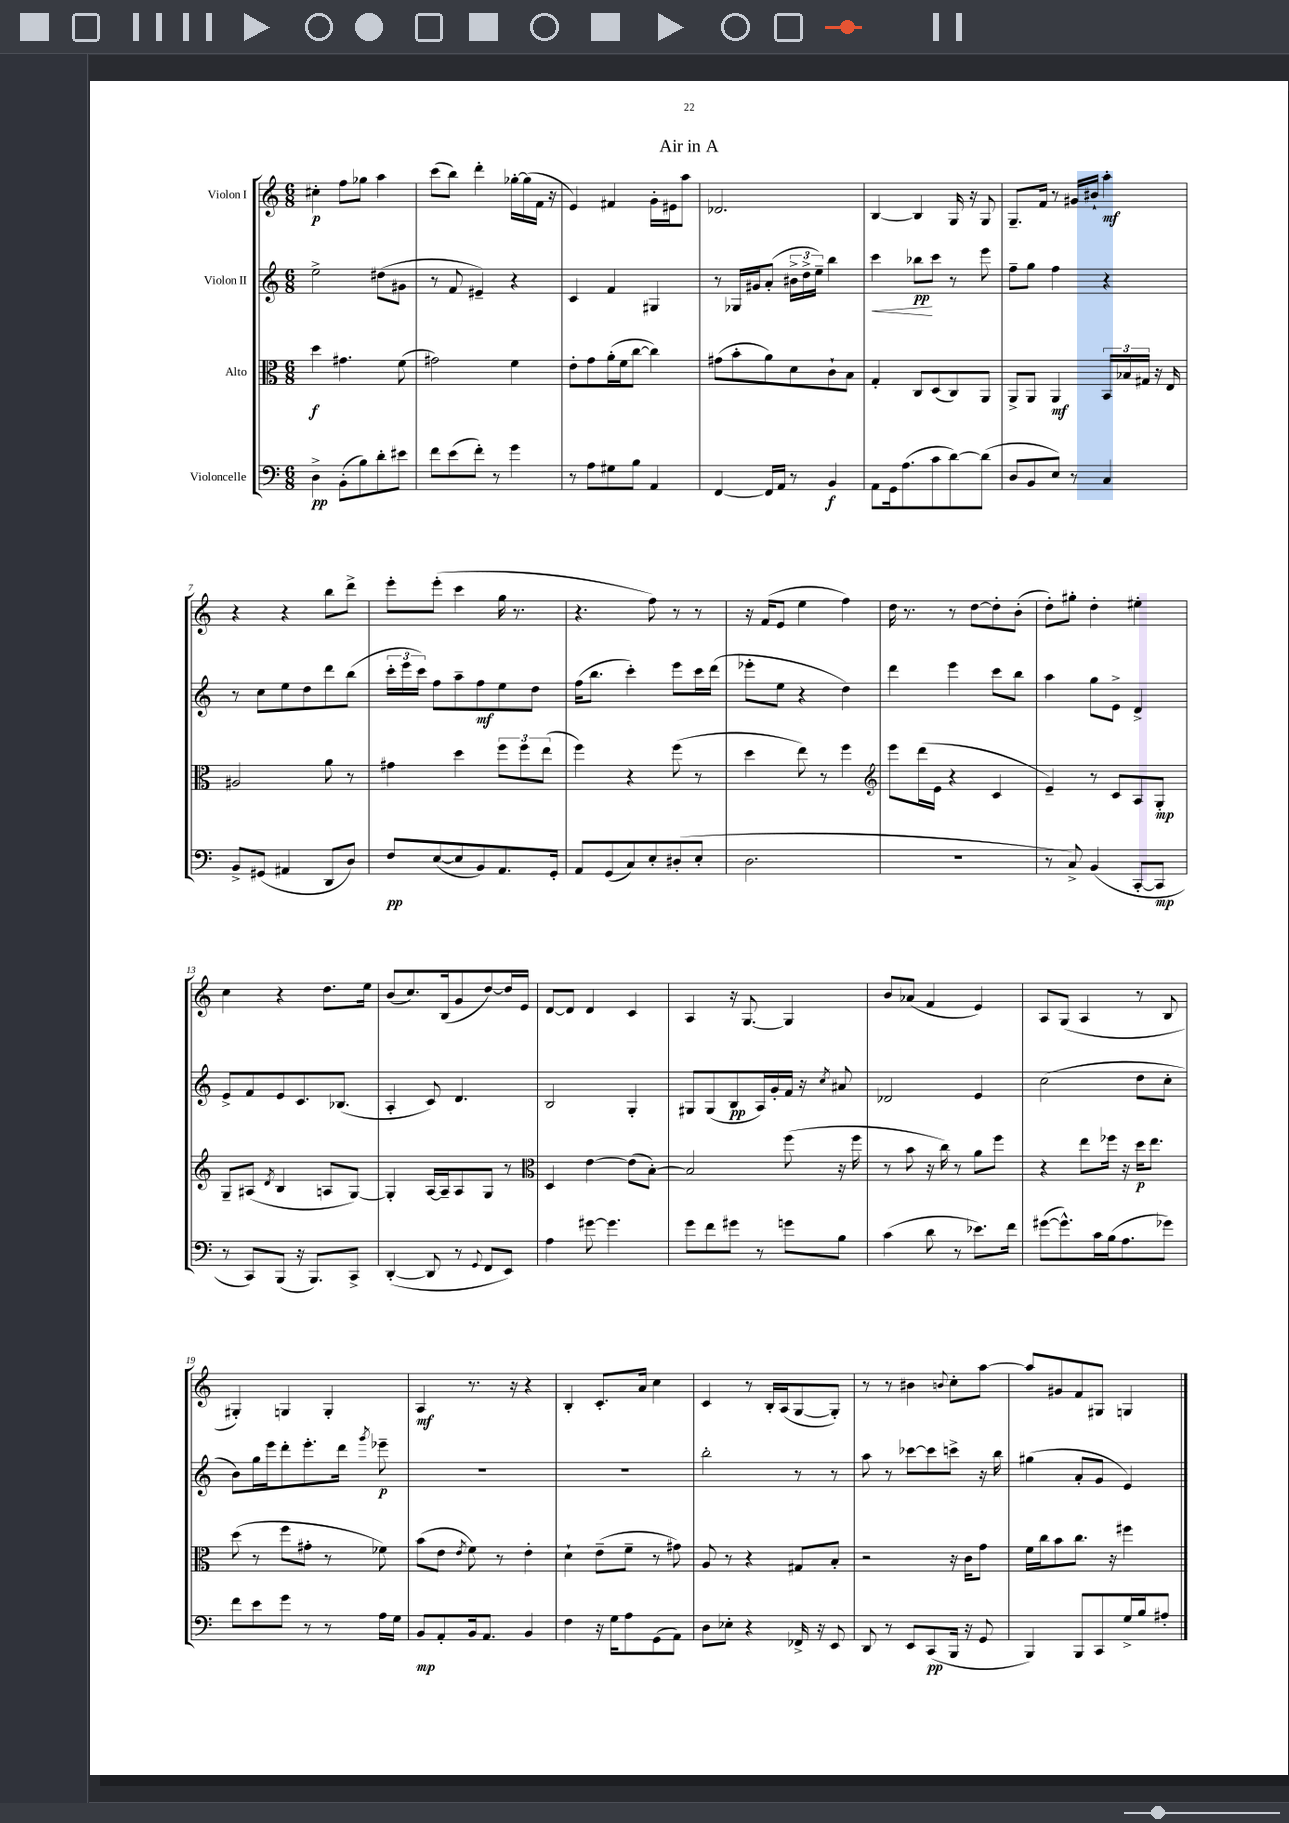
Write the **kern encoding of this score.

**kern	**kern	**kern	**kern
*staff4	*staff3	*staff2	*staff1
*clefF4	*clefC3	*clefG2	*clefG2
*k[]	*k[]	*k[]	*k[]
*M6/8	*M6/8	*M6/8	*M6/8
4D^\	4dd\	2ee^\	4cc#'\
(8BB'\L	4.g#\	.	8ff\L
8B\)	.	.	8gg-\J
8d'\	.	(8dd#\L	4aa\
8e#\J	(8f\	8g#\J	.
=	=	=	=
8f\L	2g#\)	8r	(8ccc\L
(8e\	.	8f/	8bb\J)
8f'\J)	.	4e#~/)	4ddd'\
8r	.	.	.
4g\	4f\	4r	[16gg-'\LL
.	.	.	(16gg-\]
.	.	.	16f\JJ
.	.	.	16r
=	=	=	=
8r	8e'\L	4c/	4e/)
8A\L	8g\	.	.
8G#\	(16a'\L	4f/	4f#/
.	16f\J	.	.
8B\J	[8cc\J	.	.
4AA/	4cc\])	4G#/	16g'\LL
.	.	.	16e#\J
.	.	.	8aa\J
=	=	=	=
[4FF/	(8g#\L	8r	2.d-/
.	8b'\	16G-/LL	.
.	.	16g#/J	.
16FF/]LL	8a\)	(8a'/J	.
16AA/JJ	.	.	.
8r	8d\	24b#^\LL	.
.	.	24dd^\	.
.	.	24ee~\JJ)	.
4BB/	8c`\	4bb\	.
.	8B\J	.	.
=	=	=	=
8AA\L	4G'/	4ccc\	[4B/
16GG\k	.	.	.
(8.A\	.	.	.
.	8C/L	8bb-\L	4B/]
8c\	(8D/	8ccc\J	.
[8d\)	8C/)	8r	16G/
.	.	.	16r
(8d\]J	8AA/J	8eee\	8G/
=	=	=	=
8D/L	8AA^/L	8ff~\L	8.G~/L
8BB/	8AA/J	8gg\J	.
.	.	.	16f/Jk
8E/J)	4AA/	4ff\	8r
8r	.	.	16g#/LL
.	.	.	16b#`/JJ
4C/	24BB/LL	4r	4aa'\
.	24B-/	.	.
.	24G#/JJ	.	.
.	16r	.	.
.	16E/	.	.
=	=	=	=
8BB^/L	2A#/	8r	4r
(8GG#/J	.	8cc\L	.
4AA#/	.	8ee\	4r
.	.	8dd\	.
8DD/L	8a\	8ddd\	8bb\L
8D/J)	8r	(8bb\J	8ddd^\J
=	=	=	=
8F/L	4g#\	24ccc'\LL	8eee'\L
.	.	24eee\	.
.	.	24ccc\JJ)	.
([8E/	.	8ff\L	(8eee'\J
8E/]	4dd\	8aa~\	4ccc\
8BB/)	.	8ff\	.
8.AA/	12ff\L	8ee\	16gg\
.	.	.	8.r
.	12ff\	.	.
.	.	8dd\J	.
.	(12ee\J	.	.
16GG'/Jk	.	.	.
=	=	=	=
8AA/L	4ff\)	(16ff\LK	4.r
.	.	8.bb\J	.
(8GG/	.	.	.
8C/)	4r	4ccc'\)	.
8E'/	.	.	8ff\)
(8D#'/	(8ff\	8eee\L	8r
8E'/J	8r	16ccc\L	8r
.	.	(16ddd\JJ	.
=	=	=	=
2.D\	4dd\	8eee-'\L	16r
.	.	.	(16f/LK
.	.	8ee\J	8e/J
.	8ee\)	4r	4ee\
.	8r	.	.
.	4ff\	4dd\)	4ff\)
=	=	=	=
*	*clefG2	*	*
2.r	8eee\L	4ddd\	16dd\
.	.	.	8.r
.	(16ddd\L	.	.
.	16e\JJ	.	.
.	4r	4eee\	8r
.	.	.	[8dd\L
.	4c/	8ccc\L	8dd'\]
.	.	8bb\J	(8b'\J
=	=	=	=
8r	4e~/)	4aa\	8dd'\L)
8C^/)	.	.	8gg#'\J
(4BB/	8r	8gg\L	4dd'\
.	8c/L	8e^\J	.
[8CC'/L	8A/	4d^/	4ee#'\
8CC/]J	8G'/J	.	.
=	=	=	=
8r	8G~/L	8e^/L	4cc\
8CC/L)	(8A#/J	8f/	.
.	8qd/	.	.
(8BBB/J	4B/	8e/	4r
16r	.	8.c/	.
8.BBB/L)	.	.	.
.	8A/L	.	8.dd\L
.	.	(8.B-/J	.
8CC^/J	[8G/J)	.	.
.	.	.	16ee\Jk
=	=	=	=
([4DD'/	4G'/]	4A'/	(8b/L
.	.	.	8.cc/)
8DD/]	[16A/LL	8c/)	.
.	16A~/]J	.	(16B/k
8r	8A/	4.d/	8g/
8qqGG/	.	.	.
8FF/L	8G/J	.	[8dd/)
8EE/J)	8r	.	16dd/]L
.	.	.	16e/JJ
=	=	=	=
*	*clefC3	*	*
4A\	4D/	2B/	[8d/L
.	.	.	8d/]J
[8g#\	[4e\	.	4d/
4.g#\]	.	.	.
.	(8e\]L	4G'/	4c/
.	[8B'\J)	.	.
=	=	=	=
8g\L	2B/]	8G#/L	4A/
8f\	.	(8G#/	.
8g#\J	.	8B/	16r
.	.	.	[8.G/
8r	.	16A/L)	.
.	.	16g'/	.
8g\L	(8ff\	16f/JJ	4G/]
.	.	16r	.
.	.	8qcc/	.
8B\J	16r	8a#/	.
.	16ff\	.	.
=	=	=	=
(4c\	8r	2d-/	8b/L
.	8b\	.	(8a-/J
8d\	16r	.	4f/
.	16cc\)	.	.
8r	8r	.	.
8.e-\L)	8a\L	4e/	4e/)
.	8ff\J	.	.
16f\Jk	.	.	.
=	=	=	=
([8g#\L	4r	(2cc\	8A/L
8.g#^^\])	.	.	(8G/J
.	8ee\L	.	4A/
16c\L	.	.	.
(16B\J	16ff-\Jk	.	.
8.A\	16r	.	.
.	16dd\LK	8dd\L	8r
.	8.ee\J	.	.
8g-\J)	.	8cc'\J	8B/
=	=	=	=
8f\L	(8dd\	8b\L)	4G#'/)
8e\	8r	16gg\L	.
.	.	16eee\J	.
8g\J	8ff\L	8ddd'\	4G/
8r	8g#'\J	8.eee'\	.
8r	8r	.	4G'/
.	.	16ddd\Jk	.
.	.	8qggg/	.
16A\LL	8f-\)	8eee-~\	.
16G\JJ	.	.	.
=	=	=	=
8BB/L	(8b\L	2.r	4A/
8AA'/	8e\J	.	.
.	8qe/	.	.
16BB/k	8f\)	.	8.r
8.AA/J	.	.	.
.	8r	.	.
.	.	.	16r
4BB/	4e'\	.	4r
=	=	=	=
4F\	4d`\	2.r	4B'/
16r	(8e~\L	.	8.c'/L
16G\LK	.	.	.
8A\	8f~\J	.	.
.	.	.	16a/Jk
(8GG\	8r	.	4cc\
8AA\J)	8g#\)	.	.
=	=	=	=
8D\L	8A/	2bb'\	4c/
8E-'\J	8r	.	.
4r	4r	.	8r
.	.	.	16B'/LL
.	.	.	(16A/J
16FF-^/	8G#/L	8r	[8G/
16r	.	.	.
8EE/	8B'/J	8r	8G'/]J)
=	=	=	=
8DD/	2r	8aa\	8r
8r	.	8r	8r
8EE/L	.	[8ccc-\L	4b#\
(8CC/	.	8ccc-\]	.
.	.	.	8qqb/
16BBB/Jk	16r	8ccc^\J	8cc'\L
16r	16c\LK	.	.
8GG/	8g\J	16r	[8aa\J
.	.	16bb\	.
=	=	=	=
4BBB/)	16f\LL	(4gg#\	8aa/]L
.	16cc\J	.	.
.	8b\	.	8g#/
8BBB/L	8.cc\J	8a'/L	8f/
8CC/	.	8g/J	8G#/J
.	16r	.	.
16G^/L	4ff#\	4e/)	4G/
16B/J	.	.	.
8A#'/J	.	.	.
==	==	==	==
*-	*-	*-	*-
